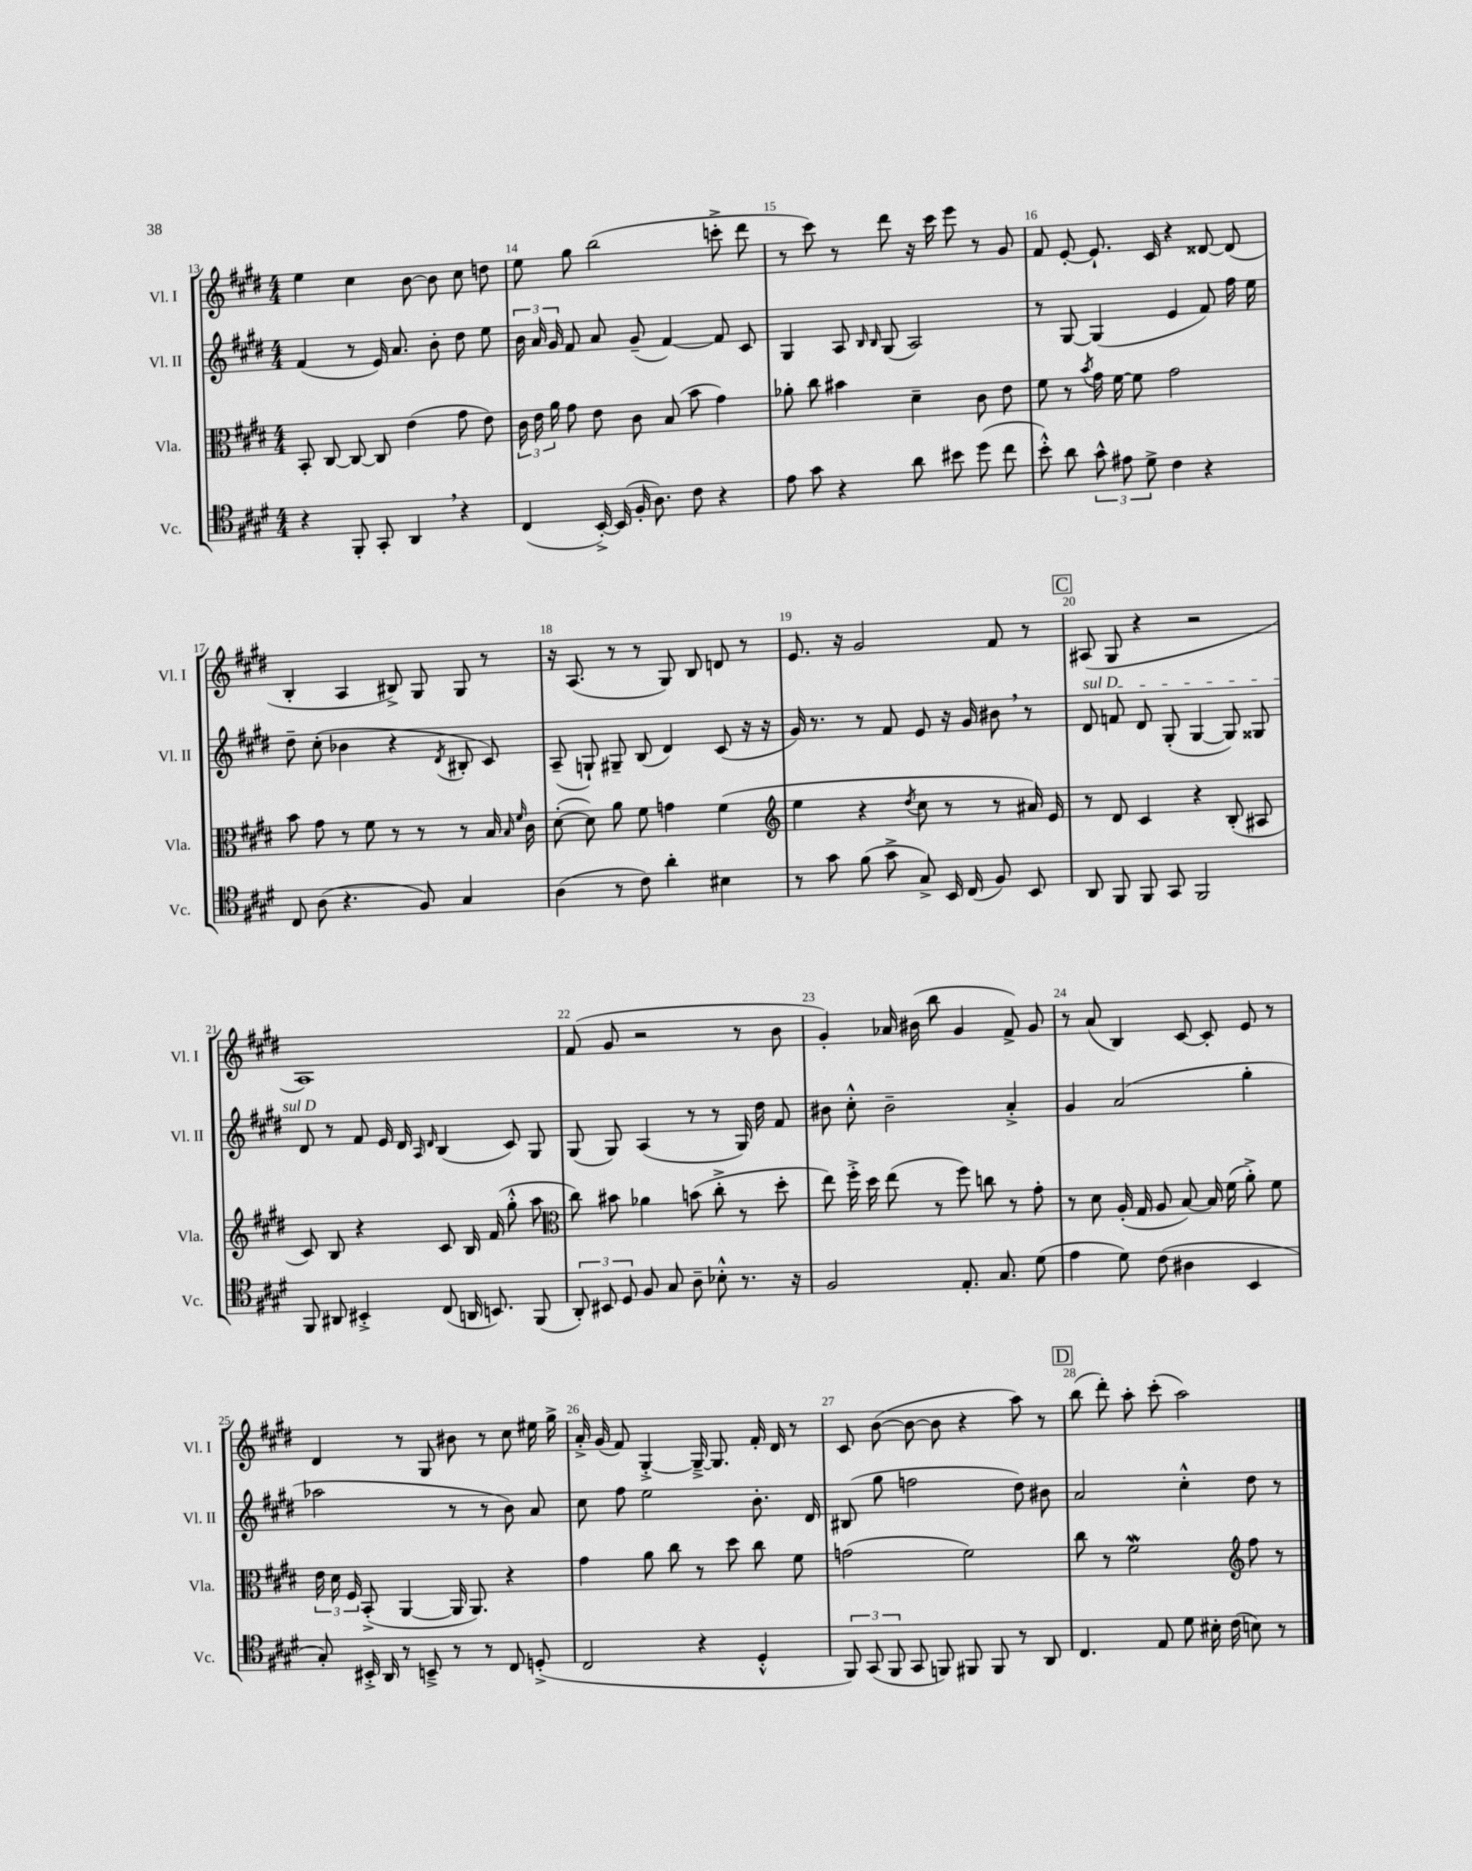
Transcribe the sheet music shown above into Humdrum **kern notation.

**kern	**kern	**kern	**kern
*staff4	*staff3	*staff2	*staff1
*clefC4	*clefC3	*clefG2	*clefG2
*k[f#c#g#d#]	*k[f#c#g#d#]	*k[f#c#g#d#]	*k[f#c#g#d#]
*M4/4	*M4/4	*M4/4	*M4/4
4r	8BB'	(4f#	4ee
.	[8C#	.	.
8FF#'	8C#_	8r	4cc#
8GG#'	8C#]	16e)	.
.	.	8.a	.
4AA	(4e	.	[8b
.	.	8b'	8b]
4r	8g#	8dd#	8cc#
.	8e)	8ee	8dd
=	=	=	=
(4C#	24c#	24b	8ee
.	24e	24a	.
.	24a	24g#	.
.	8g#	8f#	8gg#
[16BB'^)	8e	8a	(2bb
(16BB]	.	.	.
16F#'	8c#	(8g#~	.
8.A)	.	.	.
.	(8B	[4f#)	.
8c#	8b	.	.
4r	4g#)	8f#]	8ccc'^
.	.	8c#	8ddd#
=	=	=	=
8e	8a-'	4G#	8r
8g#	8cc#	.	8ccc#)
4r	4b#	8A	8r
.	.	16qqB	.
.	.	16qqB	.
.	.	(8G#	8ddd#
8a	4d#~	2A)	16r
.	.	.	16ccc#
8b#	.	.	8eee
(8dd#	8c#	.	8r
8cc#	8e	.	8g#
=	=	=	=
8b'^^)	8f#	8r	8f#
8a	8r	[8G#	[8e'
.	8qb	.	.
12g#^^	16g#	(4G#]	8.e`]
.	[16f#	.	.
12e#	.	.	.
.	8f#]	.	.
12d#^	.	.	.
.	.	.	16c#
4c#	2g#	4e	4r
4r	.	8f#)	[8d##
.	.	16ff#	(8d##]
.	.	16ee	.
=	=	=	=
8C#	8b	8dd#~	4B'
(8A	8g#	(8cc#'	.
4.r	8r	4b-	4A
.	8f#	.	.
.	8r	4r	8B#^)
8F#)	8r	.	8G#
.	.	8qd#	.
4G#	8r	8B#'	8G#
.	16B	8c#)	8r
.	16qqB	.	.
.	16qqf#	.	.
.	16c#	.	.
=	=	=	=
(4A	([8d#'	(8A~	16r
.	.	.	(8.A
.	8d#])	8G`)	.
8r	8a	8G#~	8r
8c#)	8f#	(8B	8r
4a'	4g	4d#)	8G#)
.	.	.	8B
4B#	(4f#	(8c#	8d
.	.	16r	8r
.	.	16r	.
=	=	=	=
*	*clefG2	*	*
8r	4ee	16g#)	8.e
.	.	8.r	.
8g#	.	.	.
.	.	.	16r
(8f#	4r	8r	2g#
8g#^	.	8f#	.
.	8qdd#	.	.
8G#^)	8cc#	8e	.
16BB	8r	16r	.
(16C#	.	16g#	.
8F#)	8r	8b#	8f#
8BB	16a#)	8r	8r
.	16e	.	.
=	=	=	=
8AA	8r	8d#	(8A#
8FF#	8d#	8f	8G#
8FF#	4c#	8d#	4r
8GG#	.	(8G#'	.
2FF#	4r	[4G#	2r
.	(8B'	8G#])	.
.	8A#	8G##	.
=	=	=	=
8FF#	8c#)	8d#	1A)
8AA#	8B	8r	.
4BB#'^	4r	8f#	.
.	.	16e	.
.	.	16d#	.
.	.	16qqA	.
.	.	16qqd#	.
(8C#	8c#	(4B	.
16AA	16B	.	.
8.BB)	(16f#	.	.
.	8gg#'^^	8c#)	.
(8FF#	8aa	8G#	.
=	=	=	=
*	*clefC3	*	*
12AA')	8cc#)	(8G#	(8f#
12BB#	.	.	.
.	8b#	8G#)	8g#
12D#	.	.	.
8F#	4a-	(4A	2r
8G#	.	.	.
8A~	(8b	8r	.
8B-'^^	8cc#'^	8r	.
8.r	8r	16G#)	8r
.	.	16dd#	.
.	8dd#'	8f#	8b
16r	.	.	.
=	=	=	=
2F#	8ee)	8b#	4g#')
.	16ff#'^	8cc#'^^	.
.	16dd#	.	.
.	(8ee	2b#~	16a-
.	.	.	(16b#
.	8r	.	8bb
8.E'	8ff#)	.	4g#
.	8cc	.	.
8.G#	.	.	.
.	8r	4a'^	8f#^)
(8d#	8g#'	.	8g#
=	=	=	=
4e	8r	4g#	8r
.	8d#	.	(8a
8d#)	(16A'	(2a	4B)
.	16G#	.	.
(8c#	8A	.	.
4A#	[8B)	.	[8c#
.	16B]	.	8c#']
.	(16f#	.	.
4BB	8a'^)	4gg#'	8e
.	8f#	.	8r
=	=	=	=
8G#')	24e	2aa-	4d#
.	24d#	.	.
.	24F#	.	.
16BB#'^	(8BB'^	.	.
16AA	.	.	.
8r	[4AA	.	8r
8BB~^	.	.	8G#
8r	16AA]	8r	8b#
.	8.AA)	.	.
8r	.	8r	8r
8C#	4r	8b)	8cc#
(8D'^	.	8a	16ee#
.	.	.	16gg#^
=	=	=	=
2C#	4g#	8cc#	16a'^
.	.	.	(16g#
.	.	8ff#	8f#)
.	8a	2ee	[4G#'^
.	8cc#	.	.
4r	8r	.	16G#~^_
.	.	.	8.G#]
.	8dd#	.	.
4D#'^^	8cc#	8.b'	16f#'
.	.	.	16d#
.	8f#	.	8r
.	.	16d#	.
=	=	=	=
12FF#)	(2g	(8B#	8c#
(12GG#	.	.	.
.	.	8gg#	([8b
12FF#	.	.	.
8GG#	.	2ff	8b_
8FF)	.	.	8b]
8FF#	2f#)	.	4r
8FF#	.	.	.
8r	.	8dd#)	8aa)
8AA	.	8b#	8r
=	=	=	=
4.C#	8cc#	2a	(8bb
.	8r	.	8ddd#')
.	2f#	.	8aa'
8E	.	.	(8ccc#'
8d#	.	4cc#'^^	2aa)
16B#'	.	.	.
(16c#	.	.	.
*	*clefG2	*	*
8B)	8ff#	8dd#	.
8r	8r	8r	.
==	==	==	==
*-	*-	*-	*-
